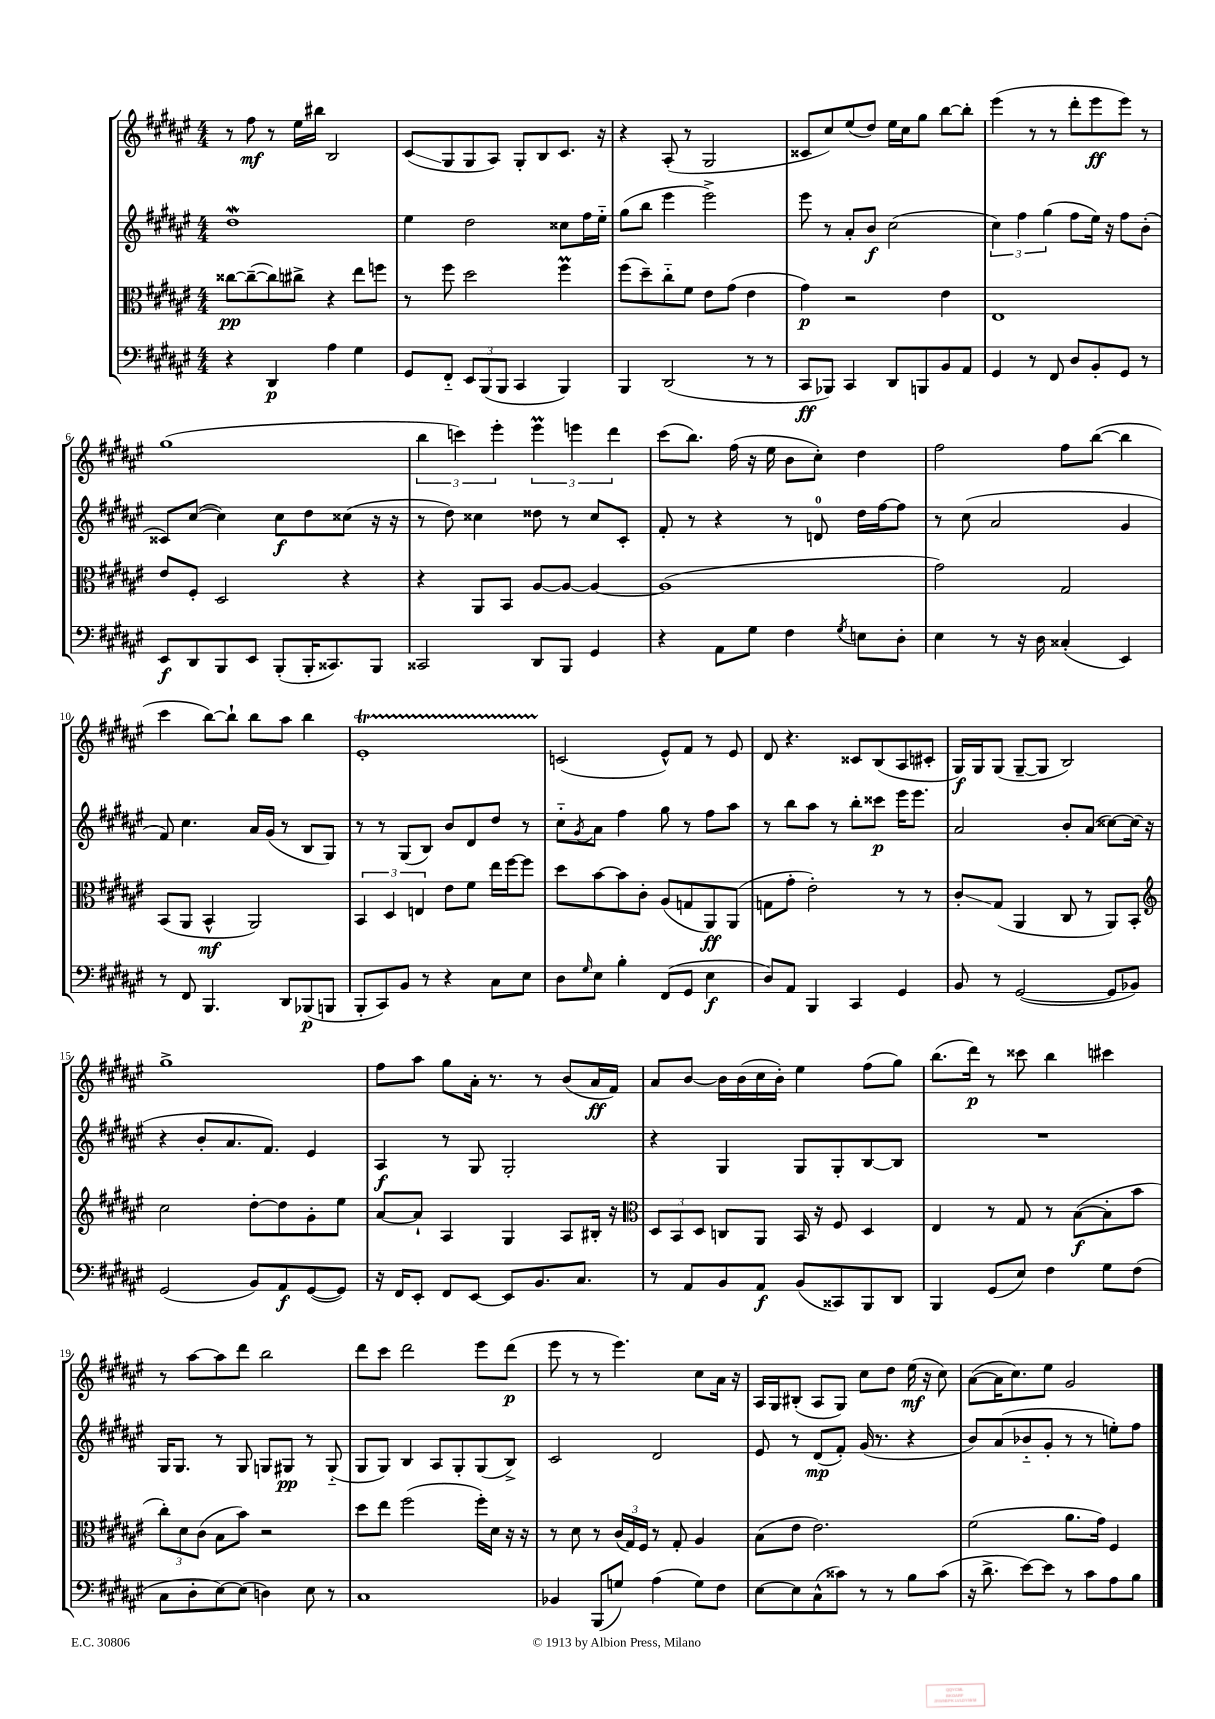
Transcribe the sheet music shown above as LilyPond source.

<<
\new StaffGroup <<
\new Staff = "s0" {
    \clef treble \key fis \major \numericTimeSignature \time 4/4
    r8 fis''8\mf r8 eis''16 bis''16 b2 |
    cis'8\glissando( gis8 gis8 ais8) gis8-. b8 cis'8. r16 |
    r4 ais8-.( r8 gis2 |
    cisis'8 cis''8) eis''8( dis''8) eis''16 cis''16 gis''8 b''8~ b''8-. |
    eis'''4( r8 r8 dis'''8-. eis'''8\ff eis'''8) r8 |
    gis''1( |
    \tuplet 3/2 { b''4 c'''4) eis'''4-. } \tuplet 3/2 { eis'''4\prall e'''4 dis'''4 } |
    cis'''8( b''8.) fis''16( r16 eis''16 b'8 cis''8-.) dis''4 |
    fis''2 fis''8 b''8~( b''4 |
    cis'''4 b''8~) b''8-! b''8 ais''8 b''4 |
    eis'1-.\startTrillSpan |
    c'2\stopTrillSpan( eis'8-^) fis'8 r8 eis'8 |
    dis'8 r4. cisis'8 b8( ais8 cis'8-. |
    gis16\f) gis16 gis8( gis8~-- gis8 b2) |
    gis''1-> |
    fis''8 ais''8 gis''8 ais'16-. r8. r8 b'8( ais'16\ff fis'16) |
    ais'8 b'8~ b'16 b'16( cis''16 b'16-.) eis''4 fis''8( gis''8) |
    b''8.( dis'''16\p) r8 cisis'''8 b''4 cis'''4 |
    r8 ais''8~ ais''8 dis'''8 b''2 |
    dis'''8 cis'''8 dis'''2 eis'''8 dis'''8\p( |
    eis'''8 r8 r8 eis'''4.) cis''8 ais'16 r16 |
    ais16 gis16 bis8-.( ais8 gis8) cis''8 dis''8 eis''16\mf( r16 cis''8) |
    ais'8~( ais'16 cis''8.) eis''8 gis'2 \bar "|." |
}
\new Staff = "s1" {
    \clef treble \key fis \major \numericTimeSignature \time 4/4
    dis''1\mordent |
    eis''4 dis''2 cisis''8 fis''16 eis''16-_ |
    gis''8( b''8 eis'''4 eis'''2->) |
    eis'''8 r8 ais'8-. b'8\f cis''2( |
    \tuplet 3/2 { cis''4) fis''4 gis''4( } fis''8 eis''16) r16 fis''8 b'8-.( |
    cisis'8) cis''8~( cis''4) cis''8\f dis''8 cisis''8( r16 r16 |
    r8 dis''8) cisis''4 disis''8 r8 cisis''8 cis'8-. |
    fis'8-. r8 r4 r8 d'8-0 dis''16 fis''16~ fis''8 |
    r8 cis''8( ais'2 gis'4 |
    fis'8) cis''4. ais'16 gis'16( r8 b8 gis8) |
    r8 r8 gis8( b8) b'8 dis'8 dis''8 r8 |
    cis''8-_ \acciaccatura { gis'8 } ais'8 fis''4 gis''8 r8 fis''8 ais''8 |
    r8 b''8 ais''8 r8 b''8-. cisis'''8\p eis'''16 eis'''8. |
    ais'2 b'8-. ais'8( cisis''8~) cisis''16( r16 |
    r4 b'8-. ais'8. fis'8.) eis'4 |
    ais4\f r8 gis8 gis2-. |
    r4 gis4 gis8 gis8-. b8~ b8 |
    R1 |
    gis16 gis8. r8 gis8 g8 gis8\pp r8 gis8-_( |
    gis8 gis8) b4 ais8 gis8-. gis8( b8->) |
    cis'2 dis'2 |
    eis'8 r8 dis'8\mp( fis'8-.) gis'16( r8. r4 |
    b'8) ais'8( bes'8-_ gis'8-. r8 r8 e''8-.) fis''8 \bar "|." |
}
\new Staff = "s2" {
    \clef alto \key fis \major \numericTimeSignature \time 4/4
    cisis''8~\pp cisis''8~--( cisis''8) cis''8-> r4 eis''8 f''8 |
    r8 fis''8 dis''2 fis''4\prall |
    fis''8( dis''8--) cis''8-_ fis'8 eis'8 gis'8( eis'4 |
    gis'4\p) r2 eis'4 |
    eis1 |
    eis'8 fis8-. dis2 r4 |
    r4 ais,8 b,8 ais8~ ais8~ ais4~ |
    ais1( |
    gis'2) gis2 |
    b,8( ais,8 b,4-^\mf ais,2) |
    \tuplet 3/2 { b,4 dis4 e4 } eis'8 fis'8 eis''16 fis''16~ fis''8 |
    dis''8 b'8~ b'8 cis'8-. ais8( g8 ais,8\ff) ais,8( |
    g8 gis'8-. eis'2-.) r8 r8 |
    cis'8-.\glissando gis8( ais,4 cis8 r8 ais,8) b,8-. |
    \clef treble cis''2 dis''8~-. dis''8 gis'8-. eis''8 |
    ais'8~ ais'8-! ais4 gis4 ais8 bis16-. r16 |
    \clef alto \tuplet 3/2 { dis8 b,8 dis8 } c8 ais,8 b,16 r16 fis8 dis4 |
    eis4 r8 gis8 r8 b8~\f( b8-. b'8 |
    \tuplet 3/2 { cis''8-.) dis'8 cis'8( } b8 b'8) r2 |
    dis''8 eis''8 fis''2( fis''16-.) dis'16 r16 r16 |
    r8 dis'8 r8 \tuplet 3/2 { cis'16( gis16) fis16 } r8 gis8-. ais4 |
    b8( eis'8 eis'2.) |
    fis'2( ais'8. gis'16) fis4 \bar "|." |
}
\new Staff = "s3" {
    \clef bass \key fis \major \numericTimeSignature \time 4/4
    r4 dis,4\p ais4 gis4 |
    gis,8 fis,8-_ \tuplet 3/2 { eis,8 b,,8( b,,8 } cis,4 b,,4) |
    b,,4 dis,2( r8 r8 |
    cis,8\ff bes,,8) cis,4 dis,8 b,,8 b,8 ais,8 |
    gis,4 r8 fis,8 dis8 b,8-. gis,8 r8 |
    eis,8\f dis,8 b,,8 eis,8 b,,8-.( b,,16-. cisis,8.) b,,8 |
    cisis,2 dis,8 b,,8 gis,4 |
    r4 ais,8 gis8 fis4 \acciaccatura { gis8 } e8 dis8-. |
    eis4 r8 r16 dis16 cisis4-.( eis,4) |
    r8 fis,8 b,,4. dis,8 bes,,8\p( b,,8 |
    b,,8-. cis,8) b,8 r8 r4 cis8 eis8 |
    dis8 \grace { gis16 } eis8 b4-. fis,8( gis,8 eis4\f |
    dis8) ais,8 b,,4 cis,4 gis,4 |
    b,8 r8 gis,2~( gis,8 bes,8) |
    gis,2( b,8) ais,8\f gis,8~( gis,8) |
    r16 fis,16 eis,8-. fis,8 eis,8~ eis,8 b,8. cis8. |
    r8 ais,8 b,8 ais,8\f b,8( cisis,8) b,,8 dis,8 |
    b,,4 gis,8( eis8) fis4 gis8 fis8( |
    cis8 dis8-. eis8~) eis8( d4) eis8 r8 |
    cis1 |
    bes,4 b,,8( g8) ais4( g8) fis8 |
    eis8~ eis8 cis8-^( cisis'8) r8 r8 b8 cisis'8( |
    r16 dis'8.-> eis'8~) eis'8 r8 cis'8 ais8 b8 \bar "|." |
}
>>
>>
